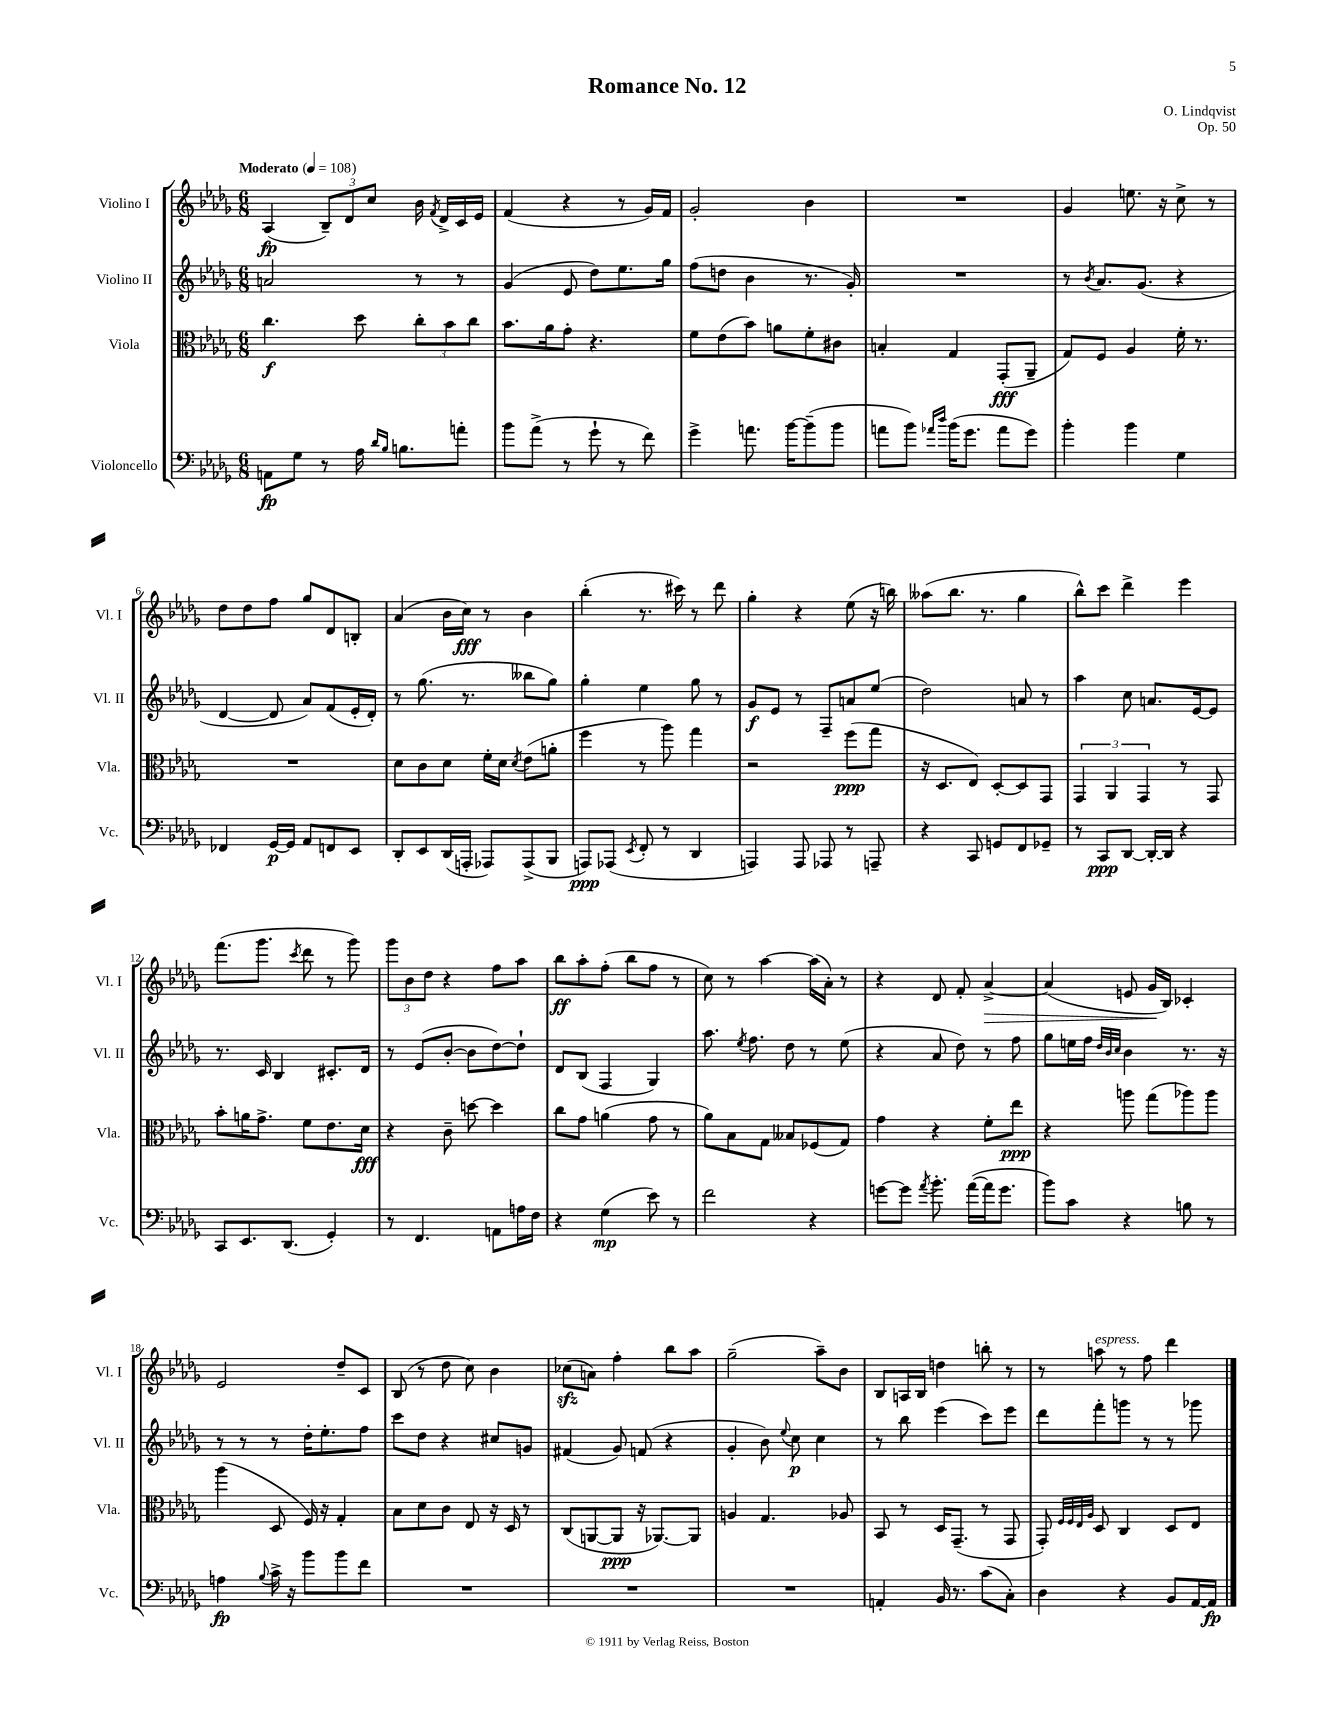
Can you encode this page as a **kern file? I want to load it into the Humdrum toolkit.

**kern	**kern	**kern	**kern
*staff4	*staff3	*staff2	*staff1
*clefF4	*clefC3	*clefG2	*clefG2
*k[b-e-a-d-g-]	*k[b-e-a-d-g-]	*k[b-e-a-d-g-]	*k[b-e-a-d-g-]
*M6/8	*M6/8	*M6/8	*M6/8
*MM108	*MM108	*MM108	*MM108
8AA	4.cc	2a	(4A-
8G-	.	.	.
8r	.	.	12B-~)
.	.	.	12d-
16A-	8dd-	.	.
.	.	.	12cc
16qqd-	.	.	.
16qqB-	.	.	.
8.B	.	.	.
.	12cc'	8r	16b-
.	.	.	8qf
.	.	.	16d-^
.	12b-	.	.
8a'	.	8r	16c
.	12cc	.	.
.	.	.	16e-
=	=	=	=
8b-	8.b-	(4g-	(4f
(8a-^	.	.	.
.	16a-	.	.
8r	8g-'	8e-	4r
8g-`	4.r	8dd-)	.
8r	.	8.ee-	8r
8f)	.	.	16g-)
.	.	16gg-	16f
=	=	=	=
4g-^	8f	(8ff	2g-'
.	(8e-	8dd	.
8.a	8b-)	4b-	.
.	8a	.	.
[16b-	.	.	.
(8b-~]	8f'	8.r	4b-
8b-	8c#	.	.
.	.	16g-')	.
=	=	=	=
8a	4B'	2.r	2.r
8b-)	.	.	.
16qqa-	.	.	.
16qqdd-	.	.	.
(16b-	4G-	.	.
8.g-	.	.	.
8a-	(8GG-'	.	.
8g-)	8AA-~	.	.
=	=	=	=
4b-'	8G-)	8r	4g-
.	.	8qb-	.
.	8F	8.a-	.
4b-	4A-	.	8.ee
.	.	(8.g-	.
.	.	.	16r
4G-	16f'	4r	8cc^
.	8.r	.	.
.	.	.	8r
=	=	=	=
4FF-	2.r	[4d-	8dd-
.	.	.	8dd-
[16GG-	.	8d-]	8ff
16GG-]	.	.	.
8AA-	.	8a-)	8gg-
8FF	.	(8f	8d-
8EE-	.	16e-'	8B'
.	.	16d-')	.
=	=	=	=
8DD-'	8d-	8r	(4a-
8EE-	8c	(8.gg-	.
(16DD-	8d-	.	16b-
16AAA'	.	8.r	16cc)
8AAA-)	16f'	.	8r
.	16d-	.	.
.	8qd-	.	.
(8AAA-^	(8e-	8bb--	4b-
8BBB-	8a'	8gg-)	.
=	=	=	=
8AAA)	4ff	4gg-'	(4bb-'
(8AAA-	.	.	.
8qEE-	.	.	.
8FF'	8r	4ee-	8.r
8r	8aa-)	.	.
.	.	.	16ccc#)
4DD-	4gg-	8gg-	8r
.	.	8r	8ddd-
=	=	=	=
4AAA)	2r	8g-	4gg-'
.	.	8e-	.
8AAA	.	8r	4r
8AAA-	.	8F~	.
8r	(8ff	8a	(8ee-
8AAA~	8gg-	(8ee-	16r
.	.	.	16bb)
=	=	=	=
4r	16r	2dd-)	(8aa--
.	8.D-	.	.
.	.	.	8.bb-
8CC	8E-)	.	.
.	.	.	8.r
8GG	[8D-'	.	.
8FF	8D-]	8a	4gg-
8GG-~	8GG-	8r	.
=	=	=	=
8r	6GG-	4aa-	8bb-^^)
8CC	.	.	8ccc
.	6AA-	.	.
[8DD-	.	8cc	4ddd-^
.	6GG-	.	.
16DD-'_	.	8.a	.
16DD-]	.	.	.
4r	8r	.	4eee-
.	.	[16e-	.
.	8GG-	8e-]	.
=	=	=	=
8CC	8b-'	8.r	(8.fff
8.EE-	16a	.	.
.	8.g-^	16c	8.ggg-
.	.	4B-	.
(8.DD-	.	.	.
.	.	.	8qccc
.	8f	.	8ddd-
4GG-')	8.e-	8.c#'	8r
.	.	.	8ggg-)
.	16d-	16d-	.
=	=	=	=
8r	4r	8r	12ggg-
.	.	.	12b-
4.FF	.	(8e-	.
.	.	.	12dd-
.	8c~	[8b-'	4r
.	[8dd	8b-]	.
8AA	4dd]	[8dd-)	8ff
16A	.	8dd-`]	8aa-
16F	.	.	.
=	=	=	=
4r	8cc	8d-	8bb-
.	8g-	(8B-	8aa-'
(4G-	(4a	4F	(8ff'
.	.	.	8bb-
8e-)	8g-	4G-)	8ff
8r	8r	.	8r
=	=	=	=
2f	8a-)	8.aa-	8cc)
.	8B-	.	8r
.	.	8qee-	.
.	.	8.ff	.
.	8G-	.	[4aa-
.	8B--	8dd-	.
4r	(8F-	8r	(16aa-]
.	.	.	16a-')
.	8G-)	(8ee-	8r
=	=	=	=
[8g	4g-	4r	4r
8g]	.	.	.
8qa-	.	.	.
8.b-'	4r	8a-	8d-
.	.	8dd-)	8f'
([16a-	.	.	.
16a-]	8f'	8r	[4a-^
8.g	.	.	.
.	8ee-	8ff	.
=	=	=	=
8b-)	4r	8gg-	(4a-]
8c	.	16ee	.
.	.	16ff	.
.	.	32qqdd-	.
.	.	32qqb-	.
.	.	32qqcc	.
4r	8aa	4b-	8e
.	(8gg-	.	16g-
.	.	.	16B-)
8B	8aa-)	8.r	4c-'
8r	8aa-	.	.
.	.	16r	.
=	=	=	=
4A	(4aa-	8r	2e-
.	.	8r	.
8qqB-	.	.	.
16c^	8D-	8r	.
16r	.	.	.
8b-	16F)	16dd-'	.
.	16r	8.ee-'	.
8b-	4G-'	.	8dd-~
8f	.	8ff	8c
=	=	=	=
2.r	8B-	8ccc	(8B-
.	8d-	8dd-	8r
.	8c	4r	8dd-
.	8E-	.	8cc)
.	16r	8cc#	4b-
.	16D-	.	.
.	8r	8g	.
=	=	=	=
2.r	(8C	(4f#	(8cc-
.	[8AA	.	8a)
.	8AA]	8g-)	4ff'
.	16r	(8f	.
.	[8.AA-)	.	.
.	.	4r	8bb-
.	8AA-]	.	8aa-
=	=	=	=
2.r	4A	4g-'	(2gg-~
.	4.G-	8b-)	.
.	.	8qqee-	.
.	.	8cc	.
.	.	4cc	8aa-~)
.	8A-	.	8b-
=	=	=	=
4AA'	8BB-	8r	8B-
.	8r	8bb-	16A
.	.	.	16B-
16BB-	16D-	(4eee-	4dd
8.r	(8.GG-~	.	.
(8c	8r	8ccc)	8bb'
8C')	8GG-	8eee-	8r
=	=	=	=
4D-	8GG-')	8ddd-	8r
.	32qqF	.	.
.	32qqF	.	.
.	32qqE-	.	.
.	32qqA-	.	.
.	8D-	8fff'	8aa
4r	4C	8ggg	8r
.	.	8r	8ff
8BB-	8D-	8r	4ddd-
[16AA-	8E-	8ggg-	.
16AA-]	.	.	.
==	==	==	==
*-	*-	*-	*-
